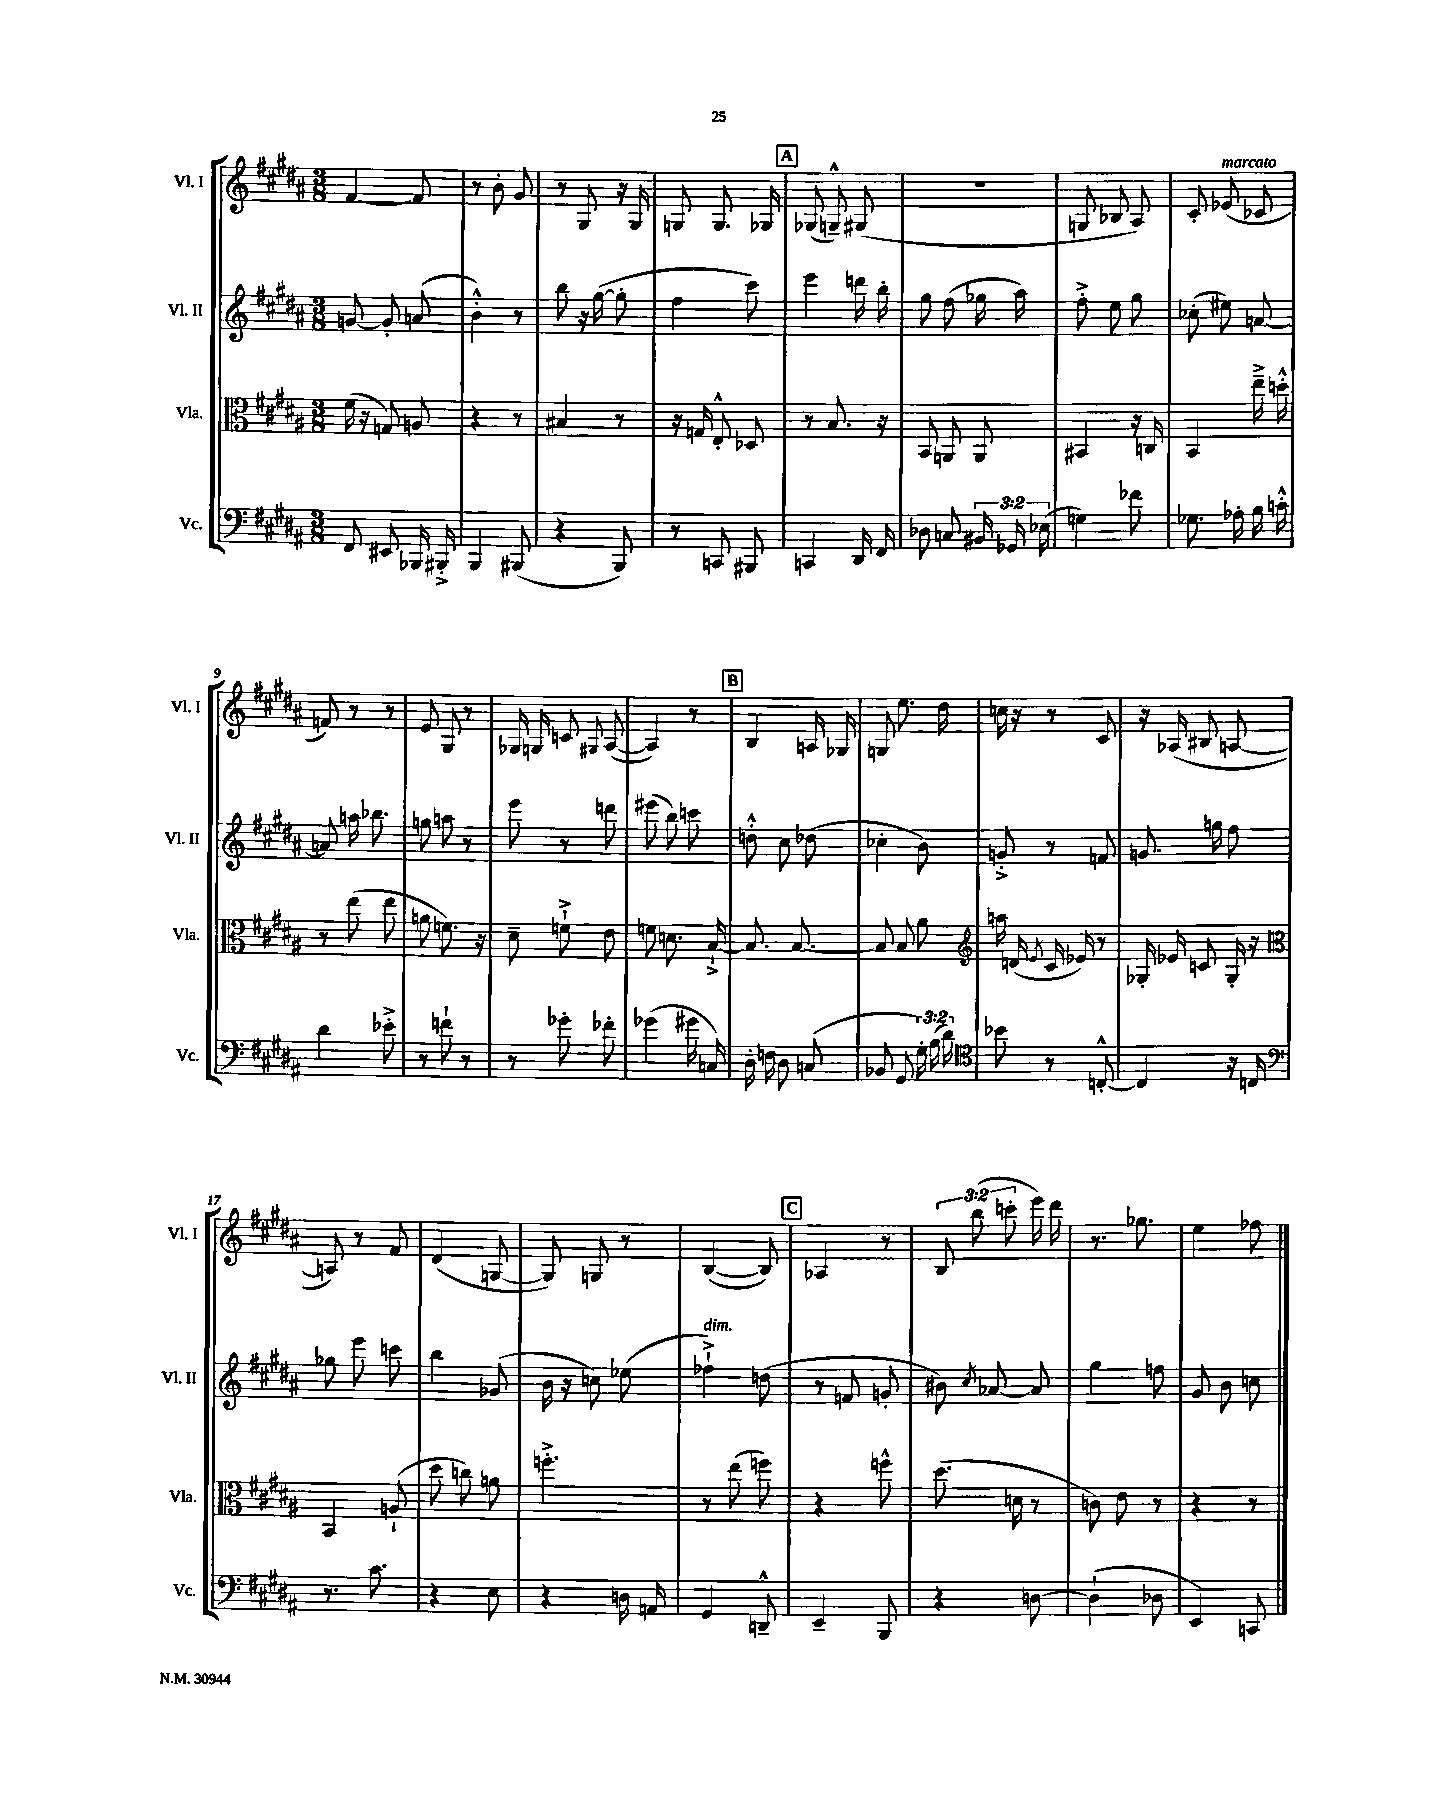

**kern	**kern	**kern	**kern
*staff4	*staff3	*staff2	*staff1
*clefF4	*clefC3	*clefG2	*clefG2
*k[f#c#g#d#a#]	*k[f#c#g#d#a#]	*k[f#c#g#d#a#]	*k[f#c#g#d#a#]
*M3/8	*M3/8	*M3/8	*M3/8
8FF#/	(16f#\	[8g/	[4f#/
.	16r	.	.
8EE#/	8G/)	8g'/]	.
16BBB-/	8A/	(8a/	8f#/]
16BBB#'^/	.	.	.
=	=	=	=
4BBB/	4r	4b'^^\)	8r
.	.	.	8b'\
(8BBB#/	8r	8r	8g#/
=	=	=	=
4r	4B#/	8bb\	8r
.	.	16r	8G#/
.	.	([16gg#\	.
8BBB/)	8r	8gg#'\]	16r
.	.	.	16G#/
=	=	=	=
8r	16r	4ff#\	8G/
.	16G/	.	.
8CC/	8E'^^/	.	8.G/
8BBB#/	8D-/	8ccc#\)	.
.	.	.	16G-/
=	=	=	=
4CC/	8r	4eee\	(8G-/
.	8.B/	.	8G~^^/)
16DD#/	.	16ddd\	(8G#/
16FF#/	16r	16bb'\	.
=	=	=	=
8D-\	8BB/	8gg#\	4.r
8C/	8AA/	(8ff#\	.
24BB#/	8AA/	16gg-\	.
24GG-/	.	.	.
.	.	16aa#\)	.
(24E-\	.	.	.
=	=	=	=
4G\)	4BB#/	8ff#'^\	8G/
.	.	8ee\	8B-/
8f-\	16r	8gg#\	8A#/)
.	16C/	.	.
=	=	=	=
8.G-\	4BB/	(8cc-'\	8c#'/
.	.	8ee#\)	(8e-/
16A-'\	.	.	.
16B\	16ee~^\	[8a/	8c-/
16c'^^\	16dd'^^\	.	.
=	=	=	=
4d#\	8r	8a/]	8f/)
.	(8ee\	16aa\	8r
.	.	8.bb-\	.
8e-'^\	8ee\	.	8r
=	=	=	=
8r	8a\	8gg\	8e/
8f`\	8.f\)	8aa\	8G#/
8r	.	8r	8r
.	16r	.	.
=	=	=	=
8r	8d#~\	8eee\	16G-/
.	.	.	16G/
8g-'\	8f`^\	8r	8c/
.	.	.	8qqG#/
8f-'\	8e\	8ddd\	([8A#/
=	=	=	=
(4g-\	8f\	(8eee#\	4A#/])
.	8.d\	8bb\)	.
16g#\	.	8ccc\	8r
16C/)	[16B`^/	.	.
=	=	=	=
16D#'\	8.B/]	8dd'^^\	4B/
16F\	.	.	.
8D#\	.	8cc#\	.
.	[8.B/	.	.
(8C/	.	(8dd-\	16A/
.	.	.	16G-/
=	=	=	=
8BB-/	8B/]	4cc-'\	8G/
8GG#/	8B/	.	8.ee\
24G#'\)	8a#\	8b\)	.
(24B\	.	.	.
.	.	.	16dd#\
24d#\)	.	.	.
=	=	=	=
*clefC4	*clefG2	*	*
8b-\	16aa\	8g'^/	16cc\
.	(16d/	.	16r
.	8qe/	.	.
8r	16c#/	8r	8r
.	16e-/)	.	.
[8C'^^/	8r	8f/	8c#/
=	=	=	=
4C/]	16G-'/	8.g/	16r
.	16e-/	.	(16A-/
.	8c/	.	8B#/
.	.	16gg\	.
16r	16G-'/	8ff#\	[8A/
16C/	16r	.	.
=	=	=	=
*clefF4	*clefC3	*	*
8.r	4BB/	8gg-\	8A/])
.	.	8eee\	8r
8.c#\	.	.	.
.	(8A`/	8ccc\	8f#/
=	=	=	=
4r	8dd#\	4bb\	(4d#/
.	8cc\)	.	.
8E\	8a\	(8g-/	[8G/
=	=	=	=
4r	4.ff'^\	16b\	8G/])
.	.	16r	.
.	.	8cc\)	8G/
16D\	.	(8ee-\	8r
16AA/	.	.	.
=	=	=	=
4GG#/	8r	4ff-`^\)	([4B/
.	(8ee\	.	.
8DD~^^/	8ff\)	(8dd\	8B/])
=	=	=	=
4EE~/	4r	8r	4A-/
.	.	8f/	.
8BBB/	8ff^^\	8g'/	8r
=	=	=	=
4r	(8.dd#\	8b#\)	12B/
.	.	.	(12bb\
.	.	8qcc#/	.
.	.	[8a-/	.
.	.	.	12ccc'\
.	16d\	.	.
[8D\	8r	8a-/]	16eee\)
.	.	.	16ddd#\
=	=	=	=
(4D`\]	8c\)	4gg#\	8.r
.	8e\	.	.
.	.	.	8.gg-\
8D-\	8r	8ff\	.
=	=	=	=
4EE/)	4r	8g#/	4ee\
.	.	8b\	.
8CC/	8r	8cc\	8ff-\
==	==	==	==
*-	*-	*-	*-
